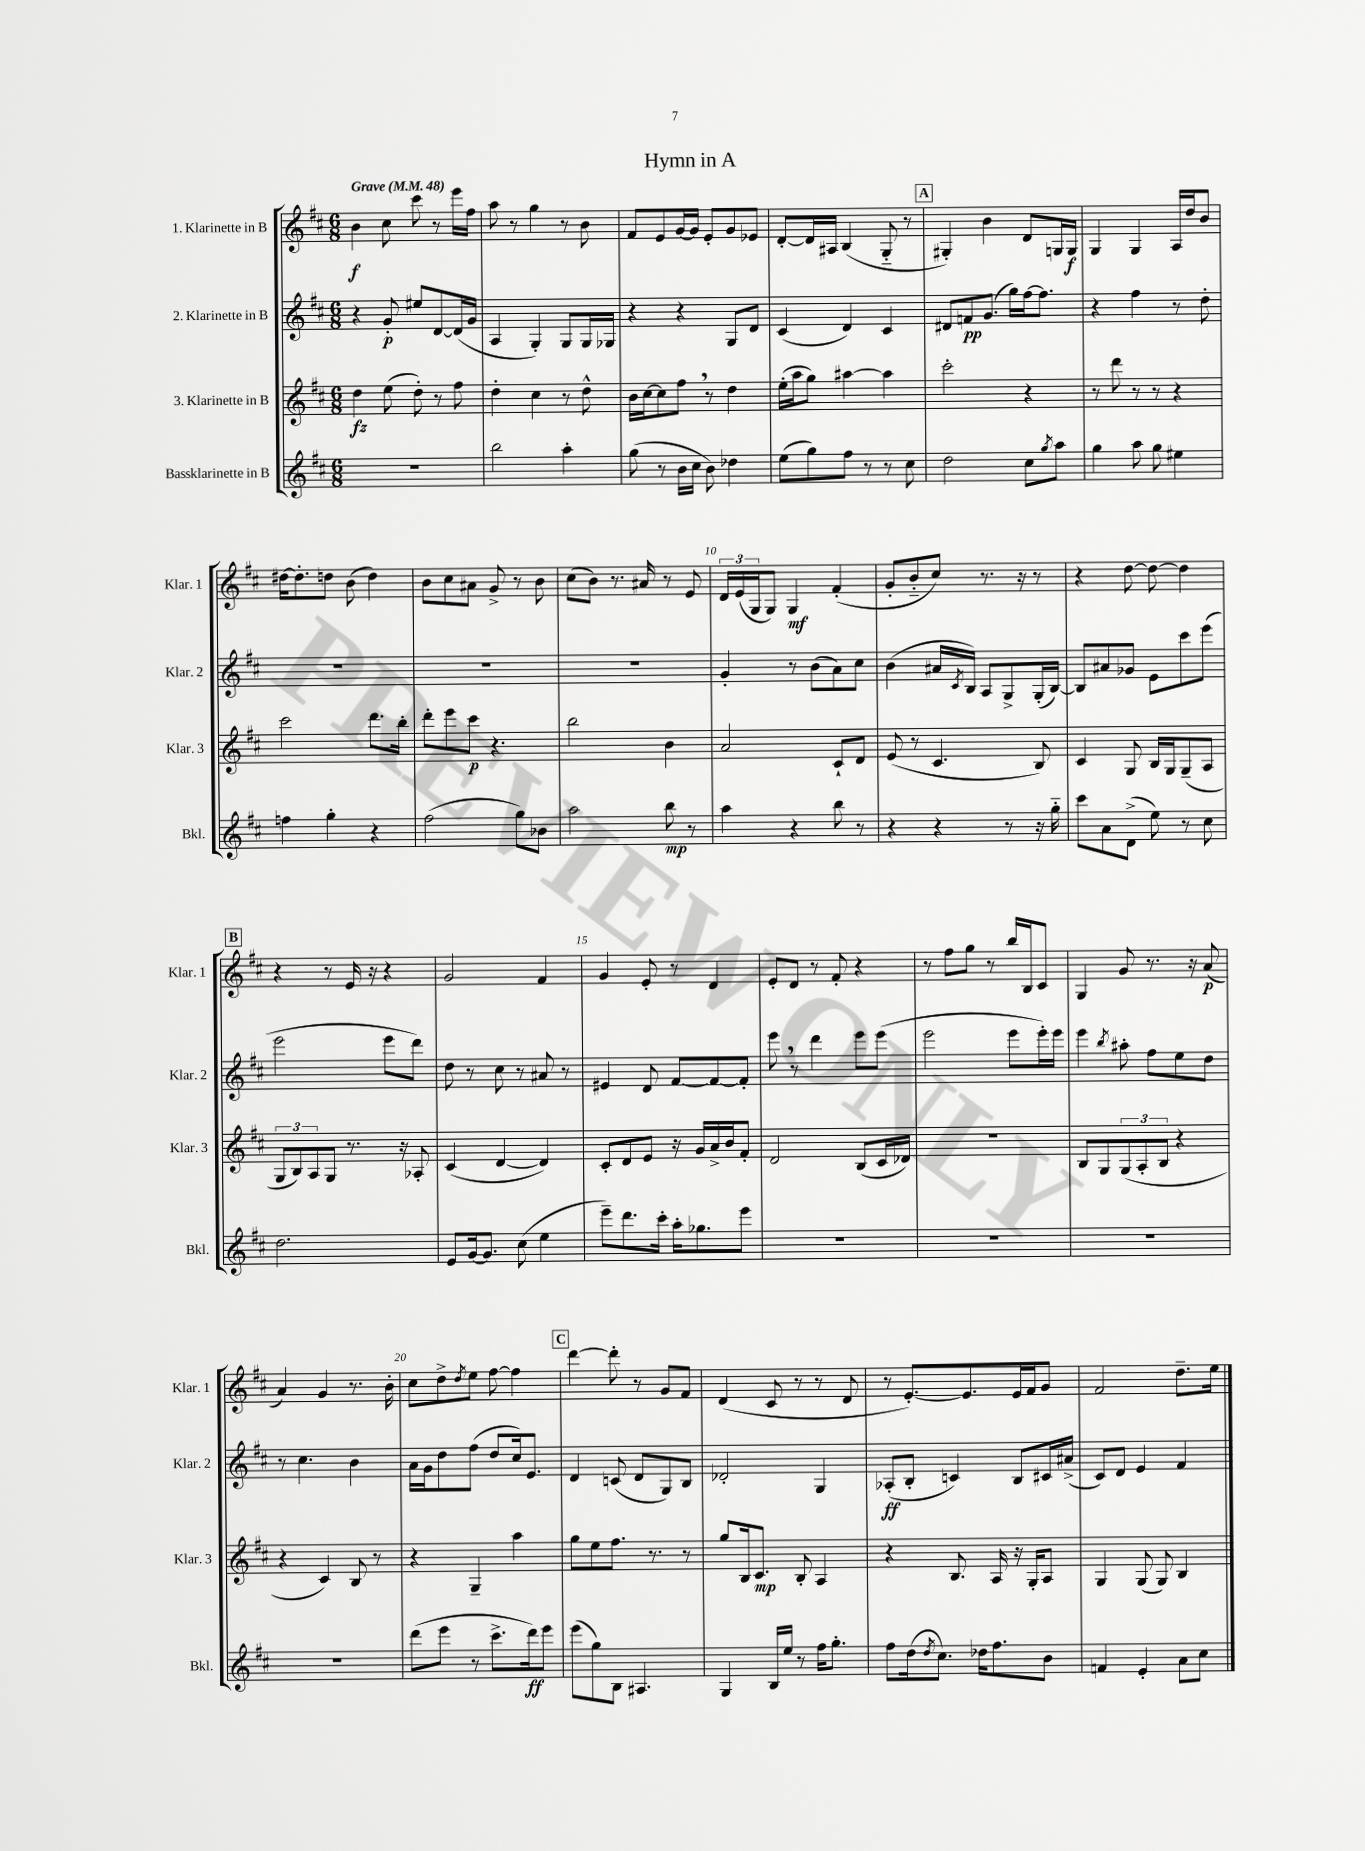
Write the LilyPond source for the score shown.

\header { title = "Hymn in A" }
<<
\new StaffGroup <<
\new Staff = "s0" \with { instrumentName = "1. Klarinette in B" shortInstrumentName = "Klar. 1" } {
    \clef treble \key d \major \numericTimeSignature \time 6/8 \tempo "Grave" 4 = 48
    b'4\f cis''8 cis'''8 r8 e'''16 fis''16 |
    a''8 r8 g''4 r8 b'8 |
    fis'8 e'8 g'16~ g'16 e'8-. g'8 ees'8 |
    d'8~-. d'16 ais16 b4( g8-_ r8 |
    \mark \markup { \box "A" } gis4-.) b'4 d'8 g16 g16\f |
    g4 g4 a16 d''16 b'8 |
    dis''16~ dis''8.-. d''8 b'8( d''4) |
    b'8 cis''8 ais'8 g'8-> r8 b'8 |
    cis''8( b'8) r8. ais'16 r8 e'8 |
    \tuplet 3/2 { d'16 e'16( g16 } g8) g4\mf fis'4-.( |
    g'8-. b'8-_ cis''8) r8. r16 r8 |
    r4 d''8~ d''8~ d''4 |
    \mark \markup { \box "B" } r4 r8 e'16 r16 r4 |
    g'2 fis'4 |
    g'4 e'8-. r8 d'4 |
    e'8-. d'8 r8 fis'8-. r4 |
    r8 fis''8 g''8 r8 b''16 b16 cis'8 |
    g4 g'8 r8. r16 a'8\p( |
    a'4) g'4 r8. b'16-. |
    cis''8 d''8-> \acciaccatura { d''8 } e''8 fis''8~ fis''4 |
    \mark \markup { \box "C" } d'''4~ d'''8-. r8 g'8 fis'8 |
    d'4( cis'8 r8 r8 d'8 |
    r8 e'8.~-.) e'8. e'16 fis'16 g'8 |
    fis'2 d''8.-- e''16 \bar "|." |
}
\new Staff = "s1" \with { instrumentName = "2. Klarinette in B" shortInstrumentName = "Klar. 2" } {
    \clef treble \key d \major \numericTimeSignature \time 6/8
    r4 g'8-.\p eis''8 d'8~ d'16( g'16 |
    a4 g4-.) g8 g16 ges16 |
    r4 r4 g8 d'8 |
    cis'4( d'4) cis'4 |
    \mark \markup { \box "A" } dis'8 f'8\pp g'8.( g''16) fis''16~ fis''8. |
    r4 fis''4 r8 d''8-. |
    R2. |
    R2. |
    R2. |
    g'4-. r8 b'8( a'8) cis''8 |
    b'4( ais'16 \acciaccatura { cis'8 } b16) a8 g8-> g16-.( b16~) |
    b8 ais'8 ges'8 e'8 cis'''8 e'''8( |
    \mark \markup { \box "B" } e'''2 e'''8 d'''8) |
    d''8 r8 cis''8 r8 ais'8 r8 |
    eis'4 d'8 fis'8~ fis'8~ fis'8-. |
    e'''8 \breathe r8 d'''4 e'''8 e'''8( |
    e'''2 e'''8 e'''16-.) e'''16 |
    e'''4 \acciaccatura { b''8 } ais''8-. fis''8 e''8 d''8 |
    r8 cis''4. b'4 |
    a'16 g'16 d''8 fis''8( d''8 cis''16) e'8. |
    \mark \markup { \box "C" } d'4 c'8( d'8 g8) b8 |
    des'2-. g4 |
    aes8-.\ff( b8-. c'4) b8 cis'16 ais'16->( |
    cis'8) d'8 e'4 fis'4 \bar "|." |
}
\new Staff = "s2" \with { instrumentName = "3. Klarinette in B" shortInstrumentName = "Klar. 3" } {
    \clef treble \key d \major \numericTimeSignature \time 6/8
    d''4\fz e''8( d''8-.) r8 fis''8 |
    d''4-. cis''4 r8 d''8-^ |
    b'16 cis''16~ cis''8 fis''8 \breathe r8 d''4 |
    e''16-.( a''16 g''8) ais''4~ ais''4 |
    \mark \markup { \box "A" } cis'''2-. r4 |
    r8 d'''8 r8 r8 r4 |
    cis'''2 d'''8. b''16-. |
    d'''8-. e'''8 cis'''8\p r4. |
    b''2 b'4 |
    a'2 cis'8-! d'8 |
    e'8( r8 cis'4. b8) |
    cis'4 g8 b16 g16 g8--( a8 |
    \mark \markup { \box "B" } \tuplet 3/2 { g8 b8) a8 } g8 r8. r16 aes8-. |
    cis'4( d'4~ d'4) |
    cis'8-. d'8 e'8 r16 g'16 a'16-> b'16 fis'8-. |
    d'2 b8( cis'16 des'16) |
    R2. |
    b8 g8 \tuplet 3/2 { g8( a8-. b8 } r4 |
    r4 cis'4) b8 r8 |
    r4 g4-- a''4 |
    \mark \markup { \box "C" } g''8 e''8 fis''8. r8. r8 |
    g''8 b16 cis'8.\mp b8-. a4 |
    r4 b8. a16 r16 g16-. a8 |
    g4 g8( g8) b4 \bar "|." |
}
\new Staff = "s3" \with { instrumentName = "Bassklarinette in B" shortInstrumentName = "Bkl." } {
    \clef treble \key d \major \numericTimeSignature \time 6/8
    R2. |
    b''2 a''4-. |
    g''8( r8 b'16 cis''16 b'8) des''4 |
    e''8( g''8) fis''8 r8 r8 cis''8 |
    \mark \markup { \box "A" } d''2 cis''8 \acciaccatura { g''8 } a''8 |
    g''4 a''8 g''8 eis''4 |
    f''4 g''4-. r4 |
    fis''2( g''8) bes'8 |
    a''2 b''8\mp r8 |
    a''4 r4 b''8 r8 |
    r4 r4 r8 r16 g''16-_ |
    cis'''8 a'8 d'8->( e''8) r8 cis''8 |
    \mark \markup { \box "B" } d''2. |
    e'8 g'16~ g'8. cis''8( e''4 |
    e'''8--) d'''8. cis'''16-. a''16-. ges''8. e'''8 |
    R2. |
    R2. |
    R2. |
    R2. |
    d'''8( e'''8 r8 cis'''8.-> d'''16\ff) e'''8 |
    \mark \markup { \box "C" } e'''8( g''8) b8 ais4. |
    g4 b16 e''16 r8 fis''16 g''8.-. |
    fis''8 d''16( \acciaccatura { d''8 } cis''8.) des''16 fis''8. b'8 |
    f'4 e'4-. a'8 cis''8 \bar "|." |
}
>>
>>
\layout { \context { \Score \override BarNumber.break-visibility = ##(#f #t #t) barNumberVisibility = #(every-nth-bar-number-visible 5) } }
